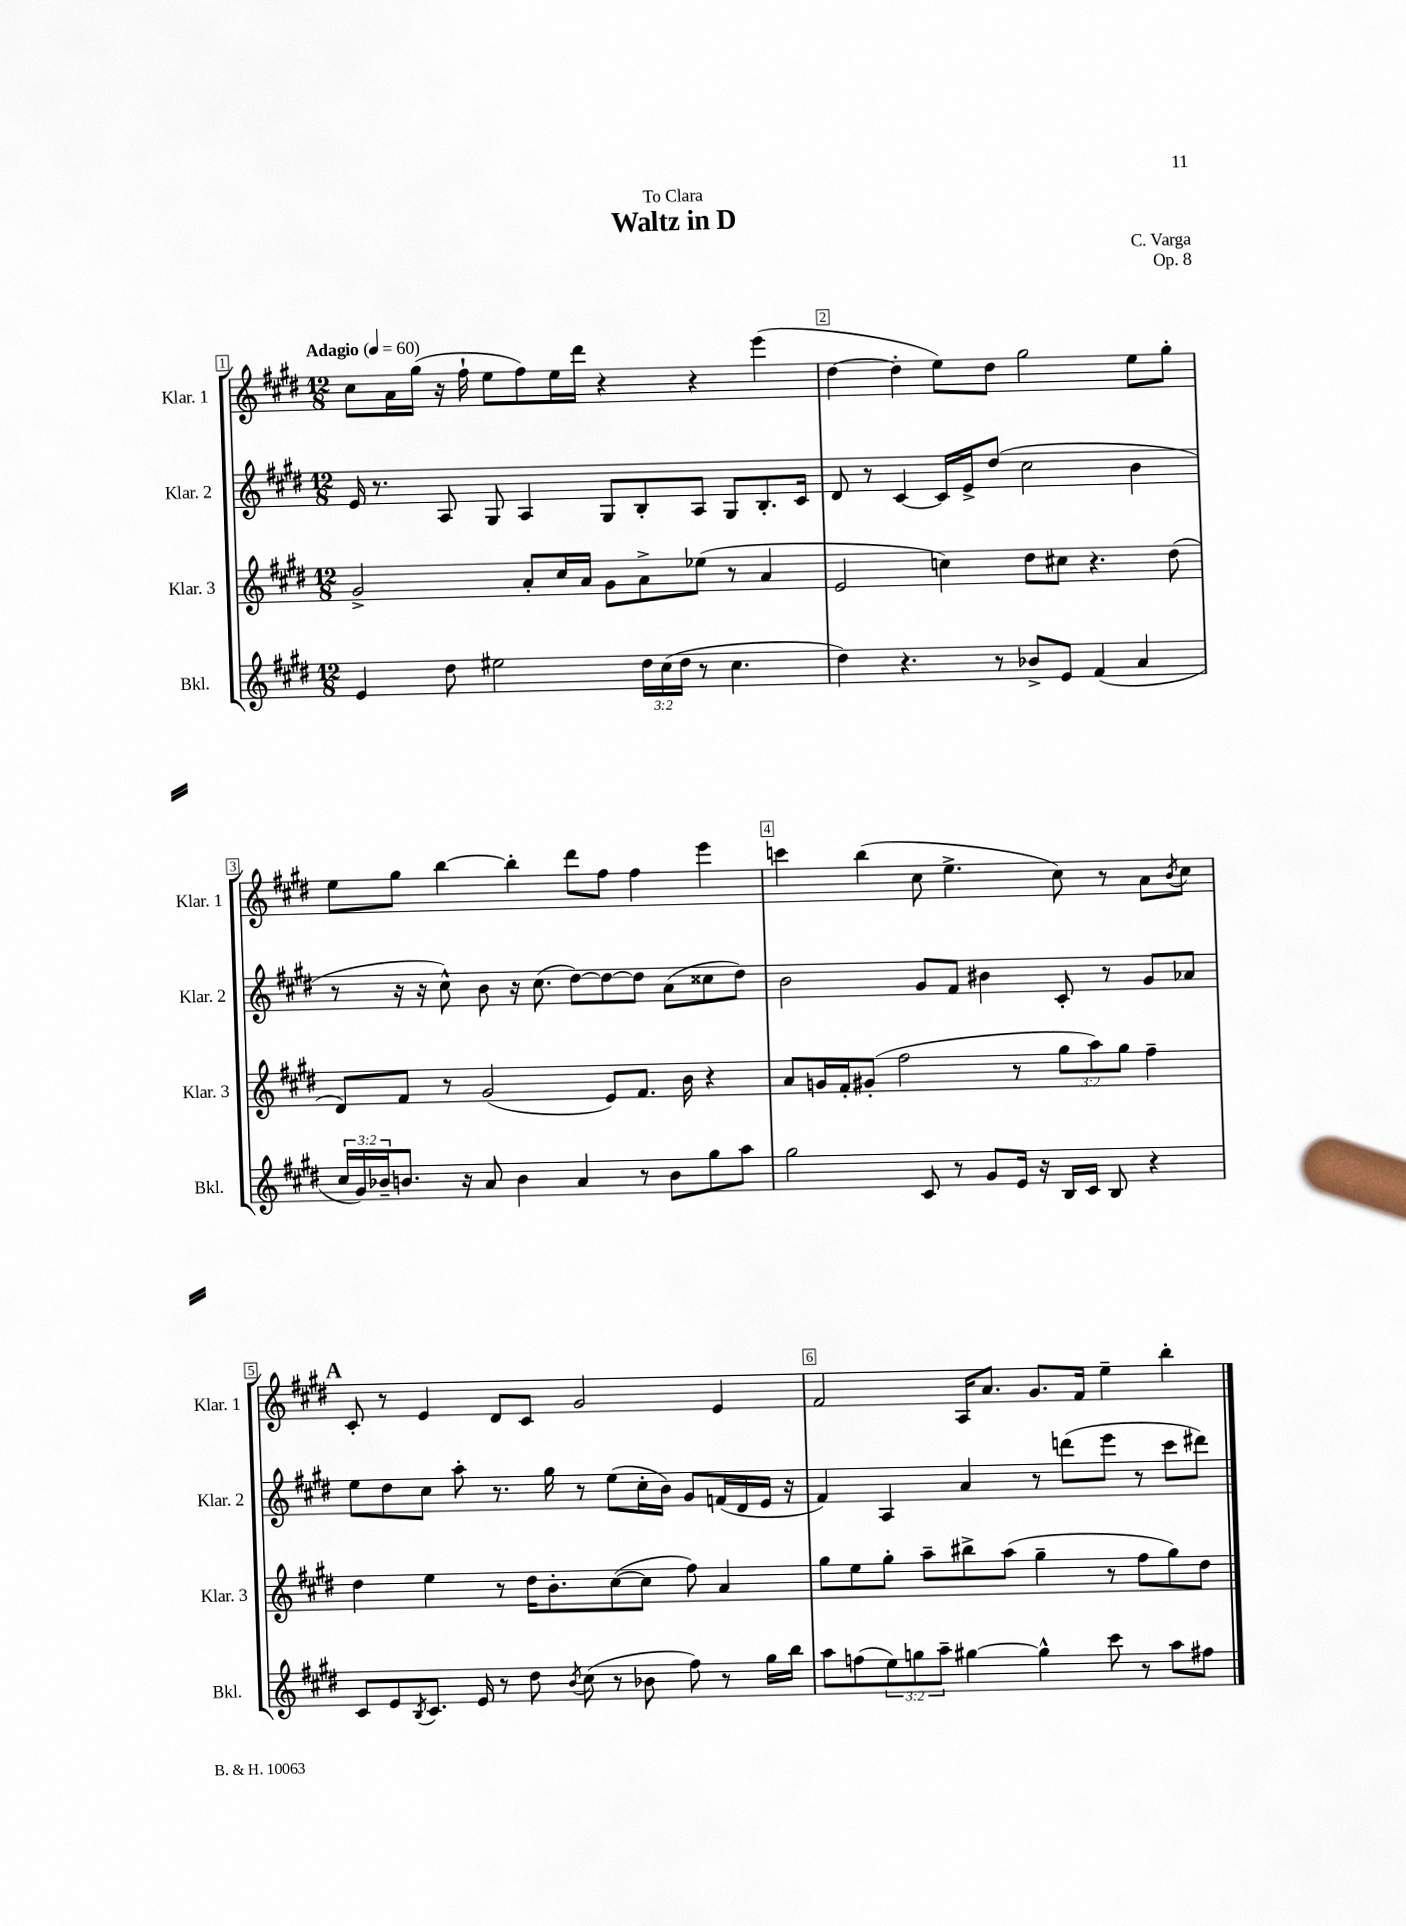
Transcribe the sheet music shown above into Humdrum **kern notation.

**kern	**kern	**kern	**kern
*part4	*part3	*part2	*part1
*staff4	*staff3	*staff2	*staff1
*I"Bkl.	*I"Klar. 3	*I"Klar. 2	*I"Klar. 1
*I'Bkl.	*I'Klar. 3	*I'Klar. 2	*I'Klar. 1
*clefG2	*clefG2	*clefG2	*clefG2
*k[f#c#g#d#]	*k[f#c#g#d#]	*k[f#c#g#d#]	*k[f#c#g#d#]
*M12/8	*M12/8	*M12/8	*M12/8
*MM60	*MM60	*MM60	*MM60
=1	=1	=1	=1
!	!	!	!LO:TX:a:B:t=Adagio
4e/	2g#^/	16e/	8cc#\L
.	.	8.r	.
.	.	.	16a\L
.	.	.	(16gg#\JJ
8dd#\	.	8A/	16r
.	.	.	16ff#`\
2ee#X\	.	8G#/	8ee\L
.	8a'/L	4A/	8ff#\)
.	16cc#/L	.	16ee\L
.	16a/JJ	.	16ddd#\JJ
.	8g#\L	8G#/L	4r
24dd#\LL	8a^\	8B'/	.
(24cc#\	.	.	.
24dd#\JJ	.	.	.
8r	(8ee-X\J	8A/J	4r
4.cc#\	8r	8G#/L	.
.	4a/	8.B'/	(4eee\
.	.	16c#/Jk	.
=2	=2	=2	=2
4dd#\)	2e/	8d#/	[4dd#\
.	.	8r	.
4.r	.	[4c#/	4dd#'\]
.	4ccn\)	16c#/LL]	8ee\L)
.	.	16e^/J	.
8r	.	(8dd#/J	8dd#\J
8b-X^/L	8dd#\L	2cc#\	2gg#\
8e/J	8cc#X\J	.	.
(4f#/	4.r	.	.
4a/	.	4b\	8ee\L
.	(8dd#\	.	8gg#'\J
!!LO:LB:g=z
=3	=3	=3	=3
24cc#/LL	8d#/L)	8r	8ee\L
24g#/)	.	.	.
24b-X~/J	.	.	.
8.bn/J	8f#/J	16r	8gg#\J
.	.	16r	.
.	8r	8cc#^^\)	[4bb\
16r	.	.	.
8a/	(2g#/	8b\	.
4b\	.	16r	4bb'\]
.	.	(8.cc#\	.
4a/	.	[8dd#\L)	8ddd#\L
.	8e/L)	8dd#\_	8ff#\J
8r	8.f#/J	8dd#\J]	4ff#\
8b\L	.	(8a\L	.
.	16b\	.	.
8gg#\	4r	8cc##X\	4eee\
8aa\J	.	8dd#\J)	.
=4	=4	=4	=4
2gg#\	8a/L	2b\	4cccn\
.	16gn/L	.	.
.	16f#'/J	.	.
.	(8g#X'/J	.	(4bb\
.	2ff#\	.	.
8c#/	.	8g#/L	8cc#\
8r	.	8f#/J	4.ee^\
8g#/L	.	4b#X\	.
16e/Jk	8r	.	.
16r	.	.	.
16B/LL	12gg#\L	8c#'/	8cc#\)
16c#/JJ	.	.	.
.	12aa\)	.	.
8B/	.	8r	8r
.	12gg#\J	.	.
4r	4ff#~\	8g#/L	8a\L
.	.	.	8qb/
.	.	8a-X/J	8cc#\J
!!LO:LB:g=z
!!LO:REH:place=s1:t=A
=5	=5	=5	=5
8c#/L	4dd#\	8ee\L	8c#'/
8e/	.	8dd#\	8r
8qB/	.	.	.
8.c#/J	4ee\	8cc#\J	4e/
.	.	8aa'\	.
16e/	.	.	.
8r	8r	8.r	8d#/L
8dd#\	16dd#\KL	.	8c#/J
.	8.b'\	16gg#\	.
8qb/	.	.	.
(8cc#\	.	8r	2g#/
8r	([8cc#\	(8ee\L	.
8b-X\	8cc#\J]	16cc#'\L	.
.	.	16b\JJ)	.
8ff#\)	8ff#\)	8g#/L	.
8r	4a/	(16fn/L	4e/
.	.	16d#/	.
16gg#\LL	.	16e/JJ	.
16bb\JJ	.	16r	.
=6	=6	=6	=6
8aa\L	8gg#\L	4f#/)	2f#/
(8ffn\	8ee\	.	.
12ee\)	8gg#'\J	4A/	.
12ggn\	.	.	.
.	8aa~\L	.	.
12aa~\J	.	.	.
[4gg#X\	8bb#X^\	4a/	16A/KL
.	.	.	8.a/J
.	(8aa\J	.	.
4gg#^^\]	4gg#~\	8r	8.g#/L
.	.	(8dddn\L	.
.	.	.	16f#/Jk
8ccc#\	8r	8eee\J	4ee~\
8r	8ff#\L	8r	.
8aa\L	8gg#\)	8ccc#\L	4bb'\
8ff#X\J	8dd#\J	8ddd#X\J)	.
==	==	==	==
*-	*-	*-	*-
